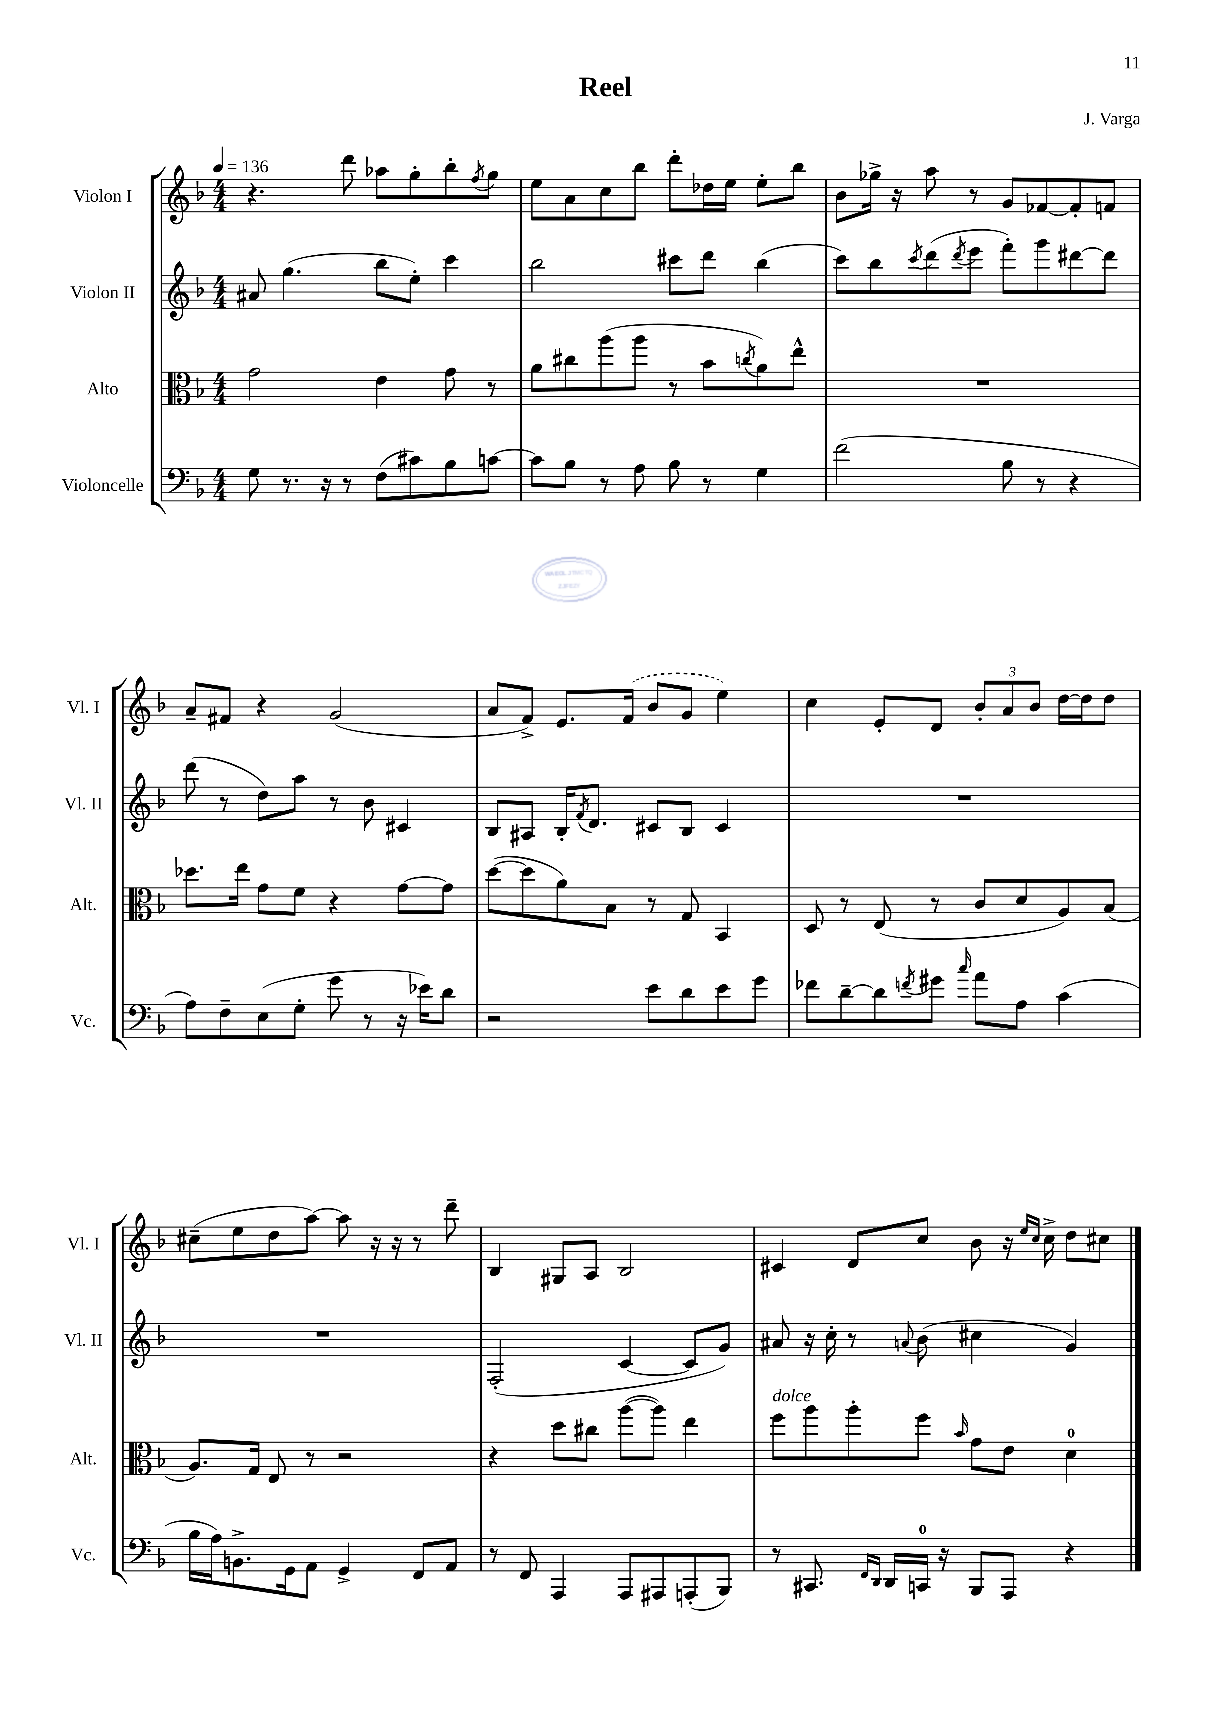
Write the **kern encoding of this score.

**kern	**kern	**kern	**kern
*staff4	*staff3	*staff2	*staff1
*clefF4	*clefC3	*clefG2	*clefG2
*k[b-]	*k[b-]	*k[b-]	*k[b-]
*M4/4	*M4/4	*M4/4	*M4/4
*MM136	*MM136	*MM136	*MM136
8G\	2g\	8a#/	4.r
8.r	.	(4.gg\	.
16r	.	.	.
8r	.	.	8ddd\
(8F\L	4e\	8bb-\L	8aa-\L
8c#\)	.	8ee'\J)	8gg'\
8B-\	8g\	4ccc\	8bb-'\
.	.	.	8qff/
[8c\J	8r	.	8gg\J
=	=	=	=
8c\]L	8a\L	2bb-\	8ee\L
8B-\J	8cc#\	.	8a\
8r	(8aa\	.	8cc\
8A\	8aa\J	.	8bb-\J
8B-\	8r	8ccc#\L	8ddd'\L
8r	8b-\L	8ddd\J	16dd-\L
.	.	.	16ee\JJ
.	8qcc/	.	.
4G\	8a\)	(4bb-\	8ee'\L
.	8ee^^\J	.	8bb-\J
=	=	=	=
(2f\	1r	8ccc\L)	8b-\L
.	.	8bb-\	16gg-^\Jk
.	.	.	16r
.	.	8qccc/	.
.	.	(8ddd\	8aa\
.	.	8qddd/	.
.	.	8eee\J	8r
8B-\	.	8fff'\L)	8g/L
8r	.	8ggg\	[8f-/
4r	.	[8ddd#\	8f-'/]
.	.	8ddd#\]J	8f/J
=	=	=	=
8A\L)	8.dd-\L	(8ddd\	8a~/L
8F~\	.	8r	8f#/J
.	16ee\Jk	.	.
(8E\	8g\L	8dd\L)	4r
8G'\J	8f\J	8aa\J	.
8g\	4r	8r	(2g/
8r	.	8b-\	.
16r	[8g\L	4c#/	.
16e-\LK)	.	.	.
8d\J	8g\]J	.	.
=	=	=	=
2r	([8dd\L	8B-/L	8a/L
.	8dd\]	8A#/J	8f^/J)
.	8a\)	16B-'/LK	8.e/L
.	.	8qf/	.
.	.	8.d/J	.
.	8B-\J	.	.
.	.	.	(16f/Jk
8e\L	8r	8c#/L	8b-/L
8d\	8G/	8B-/J	8g/J
8e\	4BB-/	4c#/	4ee\)
8g\J	.	.	.
=	=	=	=
8f-\L	8D/	1r	4cc\
[8d~\	8r	.	.
8d\]	(8E/	.	8e'/L
8qf/	.	.	.
8g#\J	8r	.	8d/J
16qqcc/	.	.	.
8a\L	8c/L	.	12b-'/L
.	.	.	12a/
8A\J	8d/	.	.
.	.	.	12b-/J
(4c\	8A/)	.	[16dd\LL
.	.	.	16dd\]J
.	(8B-/J	.	8dd\J
=	=	=	=
16B-\LL	8.A/L)	1r	(8cc#~\L
16A\J)	.	.	.
8.BB^\	.	.	8ee\
.	16G/Jk	.	.
.	8E/	.	8dd\
16GG\k	.	.	.
8AA\J	8r	.	[8aa\J)
4GG^/	2r	.	8aa\]
.	.	.	16r
.	.	.	16r
8FF/L	.	.	8r
8AA/J	.	.	8ddd~\
=	=	=	=
8r	4r	(2F'/	4B-/
8FF/	.	.	.
4AAA/	8dd\L	.	8G#/L
.	8cc#\J	.	8A/J
8AAA/L	([8aa\L	[4c/	2B-/
8AAA#/	8aa\]J)	.	.
(8AAA'/	4ee\	8c/]L	.
8BBB-/J)	.	8g/J)	.
=	=	=	=
8r	8ff\L	8a#/	4c#/
8.CC#/	8aa\	16r	.
.	.	16cc'\	.
.	8aa'\	8r	8d/L
16qqFF/LL	.	.	.
16qqDD/JJ	.	.	.
16DD/LL	.	.	.
.	.	8qqa/	.
16CC/JJ	8ff\J	(8b-\	8cc/J
16r	.	.	.
.	16qqb-/	.	.
8BBB-/L	8g\L	4cc#\	8b-\
8AAA/J	8e\J	.	16r
.	.	.	16qqee/LL
.	.	.	16qqcc/JJ
.	.	.	16cc^\
4r	4d\	4g/)	8dd\L
.	.	.	8cc#\J
==	==	==	==
*-	*-	*-	*-
